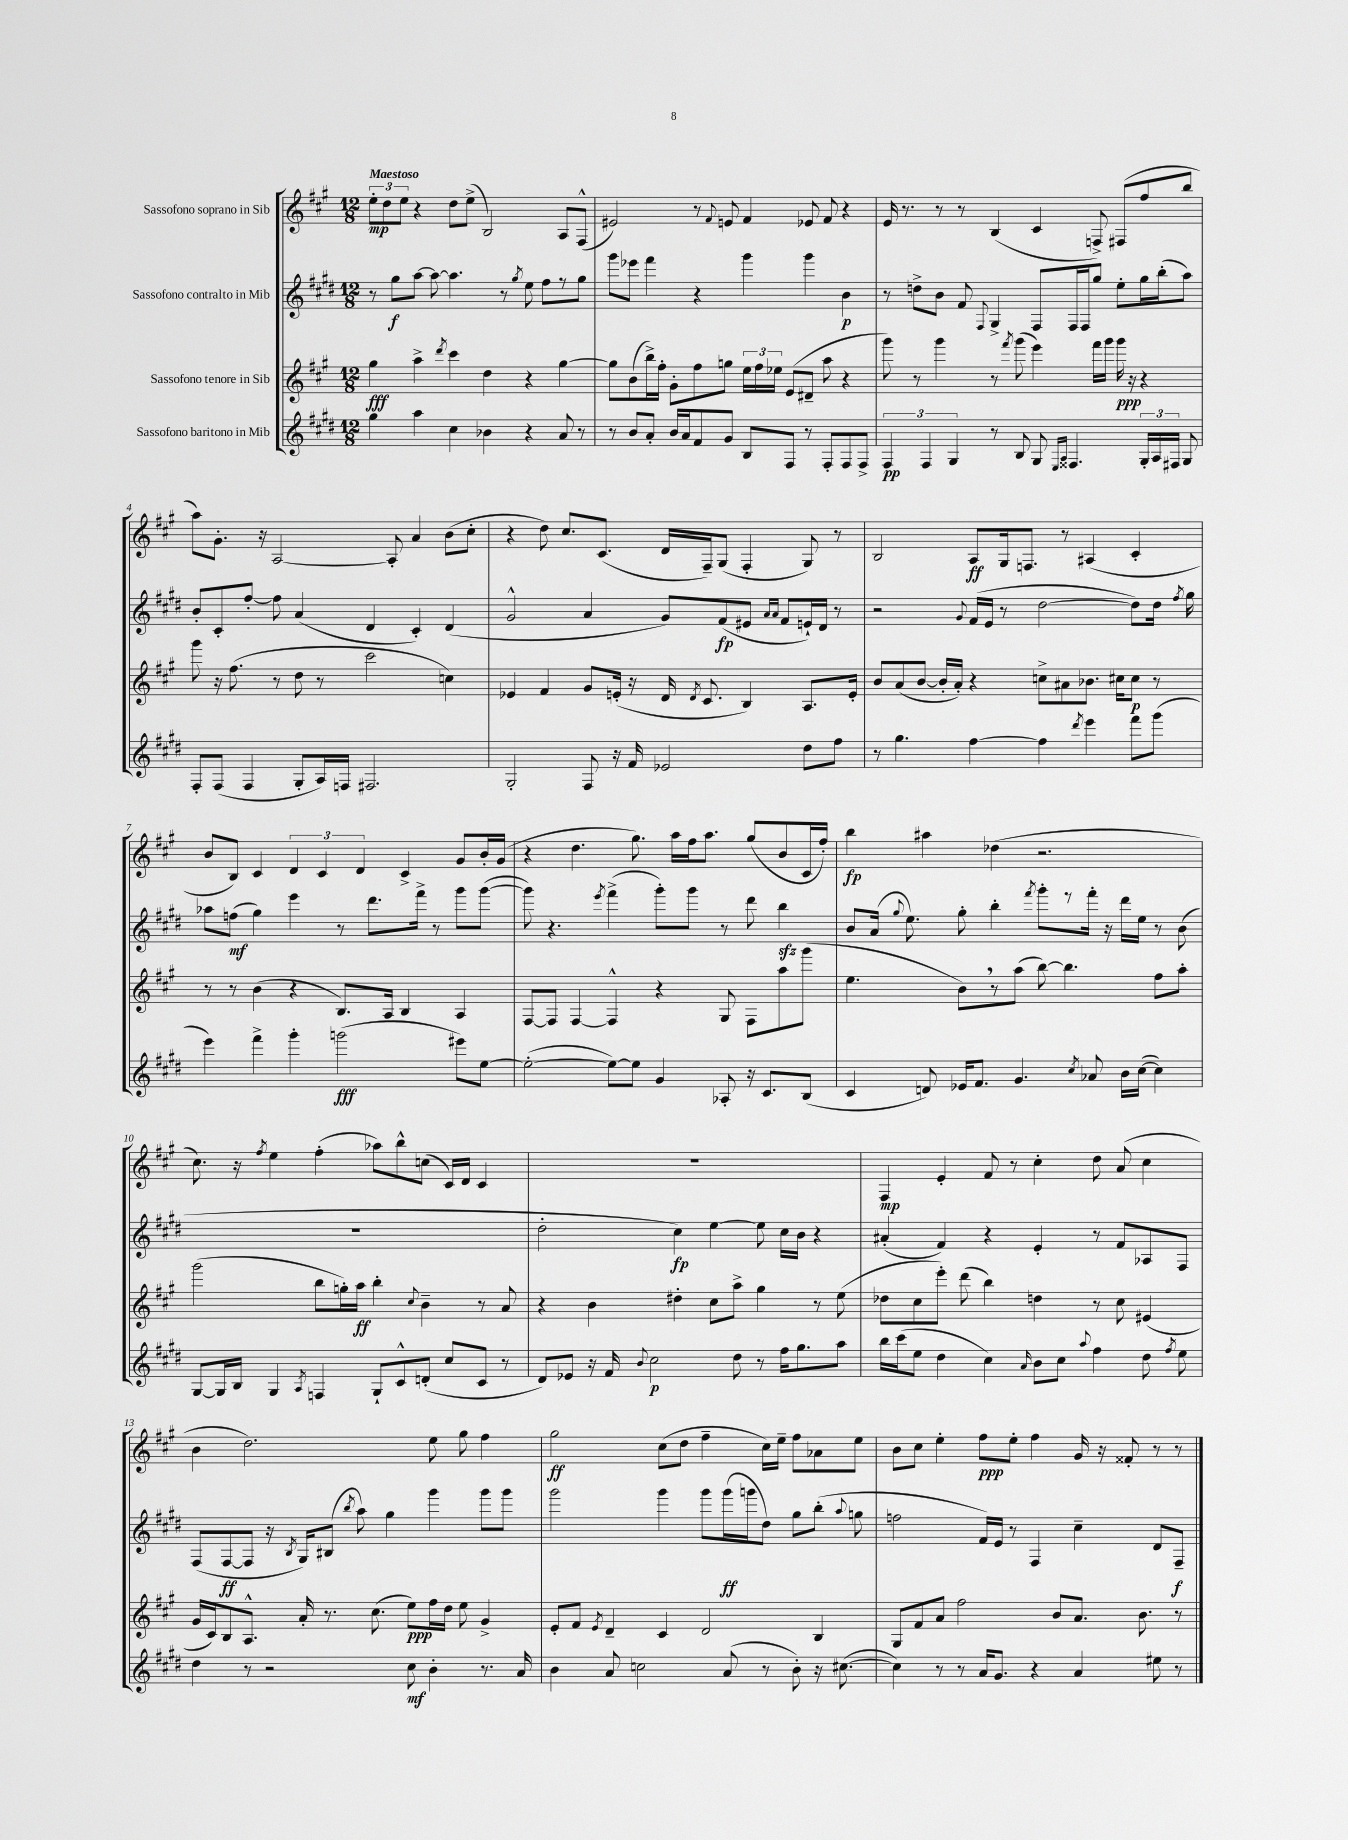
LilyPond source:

<<
\new StaffGroup <<
\new Staff = "s0" \with { instrumentName = "Sassofono soprano in Sib" } {
    \clef treble \key a \major \numericTimeSignature \time 12/8 \tempo "Maestoso"
    \autoBeamOff \tuplet 3/2 { e''8[-.\mp d''8 e''8] } r4 d''8[ e''8]->( b2) a8[ fis8]-^( |
    eis'2) r8 \appoggiatura { fis'8 } e'8 fis'4 ees'8 fis'8 r4 |
    e'16 r8. r8 r8 b4( cis'4 f8->) fis8[( fis''8 b''8] |
    a''8[) gis'8.]-. r16 a2~ a8-. a'4 b'8[( cis''8]-. |
    r4 d''8) cis''8.[ cis'8.]( d'16[ fis16--) gis8]( fis4-. gis8) r8 |
    b2 a8[\ff gis16 f8.] r8 ais4( cis'4-. |
    b'8[ b8]) cis'4 \tuplet 3/2 { d'4 cis'4 d'4 } cis'4-> gis'8[ b'16-. gis'16]( |
    r4 d''4. gis''8.) a''16[ fis''16 a''8.] gis''8[( b'8 cis'16 fis''16]-.) |
    b''4\fp ais''4 des''4( r2. |
    cis''8.) r16 \acciaccatura { fis''8 } e''4 fis''4-.( aes''8[) b''8-^ c''8]( cis'16[) d'16] cis'4 |
    R1. |
    fis4\mp e'4-. fis'8 r8 cis''4-. d''8 a'8( cis''4 |
    b'4 d''2.) e''8 gis''8 fis''4 |
    gis''2\ff cis''8[( d''8] fis''4-- cis''16[) e''16]-- fis''8[ aes'8 e''8] |
    b'8[ cis''8] e''4-. fis''8[\ppp e''8]-. fis''4 gis'16 r16 fisis'8-. r8 r8 \bar "|." |
}
\new Staff = "s1" \with { instrumentName = "Sassofono contralto in Mib" } {
    \clef treble \key e \major \numericTimeSignature \time 12/8
    \autoBeamOff r8 gis''8[\f a''8]~ a''8~ a''4. r8 \acciaccatura { gis''8 } e''8 fis''8[ r8 gis''8] |
    gis'''8[ ees'''8] fis'''4 r4 gis'''4 gis'''4 b'4\p |
    r8 d''8[-> b'8] fis'8 \appoggiatura { fis8 } gis4-> fis8[ fis16 fis16 gis''8] e''8[-. gis''16 b''16-.( a''8]) |
    b'8[-. cis'8-. fis''8]~-. fis''8 a'4( dis'4 cis'4-.) dis'4( |
    gis'2-^ a'4 gis'8[) fis'8\fp( eis'8] \grace { a'16[ a'16] } fis'8[ e'16-!) dis'16] r8 |
    r2 \appoggiatura { gis'8 } fis'16[( e'16] r8 dis''2~ dis''8[) dis''16] \acciaccatura { fis''8 } gis''16 |
    aes''8[ f''8]\mf( gis''4) e'''4 r8 dis'''8.[ fis'''16]-> r8 gis'''8[ gis'''8]~( |
    gis'''8) r4. \acciaccatura { e'''8 } fis'''4->( gis'''8[-.) gis'''8] r8 dis'''8 b''4\sfz |
    b'8[ a'16]( \appoggiatura { gis''8 } e''8.) gis''8-. b''4-. \acciaccatura { fis'''8 } gis'''8[-. r8 fis'''16]-. r16 dis'''16[ e''16] r8 b'8( |
    R1. |
    dis''2-. cis''4\fp) e''4~ e''8 cis''16[ b'16] r4 |
    ais'4-.( fis'4) r4 e'4-. r8 fis'8[ aes8 fis8] |
    fis8[( fis8~\ff fis8] r16 \acciaccatura { b8 } gis16[) bis8]( \acciaccatura { b''8 } a''8) gis''4 gis'''4 gis'''8[ gis'''8] |
    gis'''2 gis'''4 gis'''8[ gis'''16\ff( g'''16 dis''8]) gis''8[ b''8]-.( \appoggiatura { a''8 } g''8 |
    f''2 fis'16[) e'16] r8 fis4 cis''4-- dis'8[ fis8]--\f \bar "|." |
}
\new Staff = "s2" \with { instrumentName = "Sassofono tenore in Sib" } {
    \clef treble \key a \major \numericTimeSignature \time 12/8
    \autoBeamOff gis''4\fff a''4-> \acciaccatura { d'''8 } cis'''4 d''4 r4 gis''4~ |
    gis''8[ b'8( b''16->) fis''16]-. gis'8[-. fis''8 g''8] \tuplet 3/2 { e''16[ fis''16 ees''16] } e'8[( dis'8]-- a''8 r4 |
    gis'''8) r8 gis'''4 r8 \acciaccatura { fis'''8 } gis'''8( e'''4) fis'''16[ gis'''16] gis'''16\ppp r16 r4 |
    gis'''8 r16 fis''8.( r8 d''8 r8 cis'''2 c''4) |
    ees'4 fis'4 gis'8[ e'16]-.( r16 d'16 \acciaccatura { d'8 } cis'8. b4) a8.[ e'16]-. |
    b'8[ a'8( b'8]~ b'16[-. a'16]-.) r4 c''8[-> ais'8 bes'8.] cis''16[ cis''8]\p r8 |
    r8 r8 b'4( r4 b8.[) a16] b4 a4 |
    fis8[~ fis8] fis4~ fis4-^ r4 gis8 fis8[ a''8 gis'''8]( |
    e''4. b'8[) \breathe r8 a''8]( b''8~) b''4. fis''8[ a''8]-. |
    gis'''2( b''8[ g''16-.) a''16]\ff b''4-. \appoggiatura { cis''8 } b'4-- r8 a'8 |
    r4 b'4 dis''4-. cis''8[ a''8]-> gis''4 r8 e''8( |
    des''8[ cis''8 e'''8]-.) d'''8( b''4) d''4 r8 cis''8 eis'4( |
    gis'16[ cis'16) b8 a8.]-^ a'16-. r8. cis''8.( e''8[\ppp) fis''16 d''16] e''8 gis'4-> |
    e'8[-. fis'8] \acciaccatura { e'8 } d'4-- cis'4 d'2 b4 |
    gis8[ fis'8 a'8] fis''2 b'8[ a'8.] b'8. r8 \bar "|." |
}
\new Staff = "s3" \with { instrumentName = "Sassofono baritono in Mib" } {
    \clef treble \key e \major \numericTimeSignature \time 12/8
    \autoBeamOff gis''4 a''4 cis''4 bes'4 r4 a'8 r8 |
    r8 b'8[ a'8]-. b'16[ a'16 fis'8 gis'8] b8[ fis8] r8 fis8[-. fis8 fis8]-> |
    \tuplet 3/2 { fis4\pp fis4 gis4 } r8 b8 gis8 \grace { e16[ a16] } fisis4. \tuplet 3/2 { gis16[-. a16 fis16] } gis8 |
    fis8[-. fis8]( fis4 gis8[-. a16) f16] fis2. |
    gis2-. fis8 r16 fis'16 ees'2 dis''8[ fis''8] |
    r8 gis''4. fis''4~ fis''4 \acciaccatura { dis'''8 } e'''4 fis'''8[ gis'''8]( |
    e'''4) fis'''4-> gis'''4-. g'''2\fff( eis'''8[) e''8]~ |
    e''2~-.( e''8[~) e''8] gis'4 aes8-. r16 cis'8.[ b8]( |
    cis'4 d'8) ees'16[ fis'8.] gis'4. \acciaccatura { cis''8 } aes'8 b'16[ cis''16]~( cis''4) |
    gis8[~ gis16 b16] gis4 \acciaccatura { a8 } f4 gis8[-! cis'8-^ d'8]-.( cis''8[ cis'8] r8 |
    dis'8[) ees'8] r16 fis'16 \appoggiatura { b'8 } cis''2\p dis''8 r8 fis''16[ gis''8. a''8] |
    b''16[ cis'''16( e''8] dis''4 cis''4) \grace { a'16 } b'8[ cis''8] \appoggiatura { a''8 } fis''4 dis''8 \acciaccatura { fis''8 } e''8 |
    dis''4 r8 r2 cis''8\mf b'4-. r8. a'16 |
    b'4 a'8 c''2 a'8( r8 b'8-.) r16 cis''8.~( |
    cis''4) r8 r8 a'16[ gis'8.] r4 a'4 eis''8 r8 \bar "|." |
}
>>
>>
